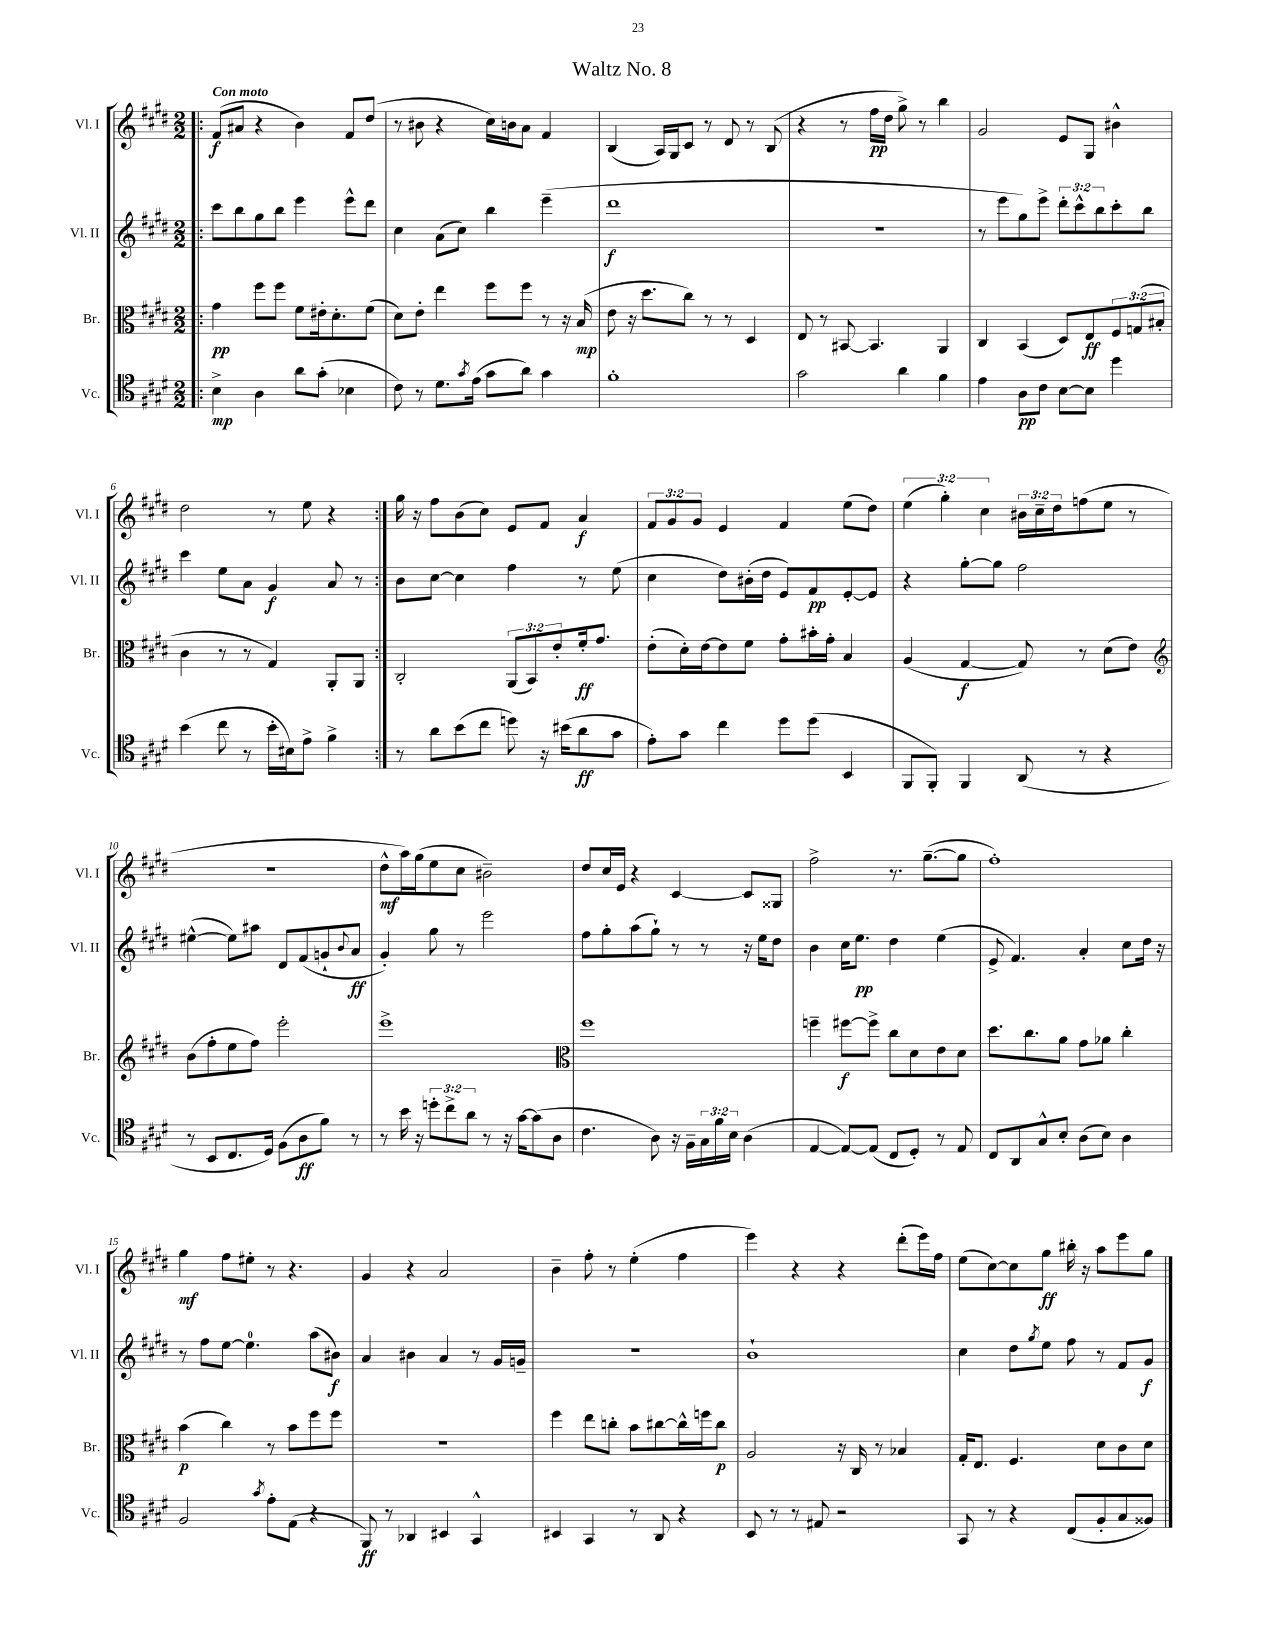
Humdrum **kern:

**kern	**dynam	**kern	**dynam	**kern	**dynam	**kern	**dynam
*part4	*part4	*part3	*part3	*part2	*part2	*part1	*part1
*staff4	*staff4	*staff3	*staff3	*staff2	*staff2	*staff1	*staff1
*I"Vc.	*	*I"Br.	*	*I"Vl. II	*	*I"Vl. I	*
*I'Vc.	*	*I'Br.	*	*I'Vl. II	*	*I'Vl. I	*
*clefC4	*	*clefC3	*	*clefG2	*	*clefG2	*
*k[f#c#g#d#]	*	*k[f#c#g#d#]	*	*k[f#c#g#d#]	*	*k[f#c#g#d#]	*
*M2/2	*	*M2/2	*	*M2/2	*	*M2/2	*
=1!|:	=1!|:	=1!|:	=1!|:	=1!|:	=1!|:	=1!|:	=1!|:
!	!	!	!	!	!	!LO:TX:a:B:t=Con moto	!
4B^\	mp	4g#\	pp	8ccc#\L	.	(8f#/L	f
.	.	.	.	8bb\	.	8a#X/J	.
4A\	.	8ff#\L	.	8gg#\	.	4r	.
.	.	8ff#\J	.	8bb\J	.	.	.
8a\L	.	8f#\L	.	4eee\	.	4b\)	.
(8g#'\J	.	16e#X'\k	.	.	.	.	.
.	.	8.d#'\	.	.	.	.	.
4B-X\	.	.	.	8eee^^\L	.	8f#/L	.
.	.	(8f#\J	.	8ddd#\J	.	(8dd#/J	.
=2	=2	=2	=2	=2	=2	=2	=2
8c#\)	.	8d#\L)	.	4cc#\	.	8r	.
8r	.	8e'\J	.	.	.	8b#X\	.
8.d#\L	.	4ee\	.	(8a\L	.	4r	.
.	.	.	.	8cc#\J)	.	.	.
8qg#/	.	.	.	.	.	.	.
(16e\Jk	.	.	.	.	.	.	.
8g#\L	.	8ff#\L	.	4bb\	.	16cc#\LL)	.
.	.	.	.	.	.	16bn\J	.
8a\J)	.	8ff#\J	.	.	.	8a\J	.
4g#\	.	8r	.	(4eee~\	.	4f#/	.
.	.	16r	.	.	.	.	.
.	.	(16B/	mp	.	.	.	.
=3	=3	=3	=3	=3	=3	=3	=3
1f#'	.	8e\	.	1ddd#	f	(4B/	.
.	.	16r	.	.	.	.	.
.	.	8.dd#\L	.	.	.	.	.
.	.	.	.	.	.	16A/LL)	.
.	.	.	.	.	.	16G#/J	.
.	.	8cc#\J)	.	.	.	8c#/J	.
.	.	8r	.	.	.	8r	.
.	.	8r	.	.	.	8d#/	.
.	.	4D#/	.	.	.	8r	.
.	.	.	.	.	.	(8B/	.
=4	=4	=4	=4	=4	=4	=4	=4
2g#\	.	8E/	.	1r	.	4r	.
.	.	8r	.	.	.	.	.
.	.	[8BB#X/	.	.	.	8r	.
.	.	4.BB#/]	.	.	.	16ff#\LL	pp
.	.	.	.	.	.	16dd#\JJ	.
4a\	.	.	.	.	.	8gg#^\)	.
.	.	.	.	.	.	8r	.
4f#\	.	4AA/	.	.	.	4bb\	.
=5	=5	=5	=5	=5	=5	=5	=5
4e\	.	4C#/	.	8r	.	2g#/	.
.	.	.	.	8eee\L	.	.	.
8A\L	pp	(4BB/	.	8gg#\)	.	.	.
8c#\J	.	.	.	8eee^\J	.	.	.
[8B\L	.	8D#/L)	.	12ddd#'\L	.	8e/L	.
.	.	.	.	12ccc#^^\	.	.	.
8B\J]	.	8E/	ff	.	.	8G#/J	.
.	.	.	.	12bb\	.	.	.
4dd#\	.	12F#/	.	8ccc#'\	.	4b#X^^\	.
.	.	(12Gn/	.	.	.	.	.
.	.	.	.	8bb\J	.	.	.
.	.	12B#X'/J	.	.	.	.	.
!!LO:LB:g=z
=6	=6	=6	=6	=6	=6	=6	=6
(4b\	.	4c#\	.	4ccc#\	.	2dd#\	.
8cc#\	.	8r	.	8ee\L	.	.	.
8r	.	8r	.	8a\J	.	.	.
16b'\LL	.	4G#/)	.	4g#/	f	8r	.
16B#X\J)	.	.	.	.	.	.	.
8e^\J	.	.	.	.	.	8ee\	.
4f#^\	.	8AA'/L	.	8a/	.	4r	.
.	.	8AA/J	.	8r	.	.	.
=7:|!	=7:|!	=7:|!	=7:|!	=7:|!	=7:|!	=7:|!	=7:|!
8r	.	2C#'/	.	8b\L	.	16gg#\	.
.	.	.	.	.	.	16r	.
8a\L	.	.	.	[8cc#\J	.	8ff#\L	.
(8b\	.	.	.	4cc#\]	.	(8b\	.
8cc#\J	.	.	.	.	.	8cc#\J)	.
8ddn\)	.	(12AA/L	.	4ff#\	.	8e/L	.
.	.	12BB/)	.	.	.	.	.
16r	.	.	.	.	.	8f#/J	.
.	.	12e'/	.	.	.	.	.
(16b#X\KL	.	.	.	.	.	.	.
8a\	ff	16f#'/k	ff	8r	.	4a/	f
.	.	8.g#/J	.	.	.	.	.
8g#\J	.	.	.	(8ee\	.	.	.
=8	=8	=8	=8	=8	=8	=8	=8
8e'\L)	.	(8e'\L	.	4cc#\	.	12f#/L	.
.	.	.	.	.	.	12g#/	.
8g#\J	.	16d#'\L)	.	.	.	.	.
.	.	.	.	.	.	12g#/J	.
.	.	[16e\J	.	.	.	.	.
4cc#\	.	8e\]	.	8dd#\L)	.	4e/	.
.	.	8f#\J	.	(16b#X'\L	.	.	.
.	.	.	.	16dd#\JJ	.	.	.
8dd#\L	.	8g#'\L	.	8e/L)	.	4f#/	.
(8dd#\J	.	16b#X'\L	.	8f#/	pp	.	.
.	.	16g#'\JJ	.	.	.	.	.
4BB/	.	4B/	.	[8e'/	.	(8ee\L	.
.	.	.	.	8e/J]	.	8dd#\J)	.
=9	=9	=9	=9	=9	=9	=9	=9
8FF#/L	.	(4A/	.	4r	.	(6ee\	.
8FF#'/J)	.	.	.	.	.	.	.
.	.	.	.	.	.	6gg#'\)	.
4FF#/	.	[4G#/	f	[8gg#'\L	.	.	.
.	.	.	.	.	.	6cc#\	.
.	.	.	.	8gg#\J]	.	.	.
(8AA/	.	8G#/])	.	2ff#\	.	24b#X\LL	.
.	.	.	.	.	.	24cc#~\	.
.	.	.	.	.	.	24dd#\J	.
8r	.	8r	.	.	.	(8ffn\	.
4r	.	(8d#\L	.	.	.	8ee\J	.
.	.	8e\J)	.	.	.	8r	.
!!LO:LB:g=z
=10	=10	=10	=10	=10	=10	=10	=10
*	*	*clefG2	*	*	*	*	*
8r	.	(8b\L	.	([4ee#X^^\	.	1r	.
8BB/L	.	8ff#'\	.	.	.	.	.
8.C#/	.	8ee\	.	8ee#\L])	.	.	.
.	.	8ff#\J)	.	8aa#X\J	.	.	.
16D#/Jk)	.	.	.	.	.	.	.
(8F#\L	.	2eee'\	.	8d#/L	.	.	.
8A\	ff	.	.	(8f#/	.	.	.
8f#\J)	.	.	.	8gn`/	.	.	.
.	.	.	.	8qqb/	.	.	.
8r	.	.	.	8a/J	ff	.	.
=11	=11	=11	=11	=11	=11	=11	=11
8r	.	1eee^	.	4g#'/)	.	8dd#^^\L	mf
16b\	.	.	.	.	.	16aa\L)	.
16r	.	.	.	.	.	(16gg#\J	.
12ddn'\L	.	.	.	8gg#\	.	8ee\	.
12cc#^\	.	.	.	.	.	.	.
.	.	.	.	8r	.	8cc#\J	.
12a\J	.	.	.	.	.	.	.
8r	.	.	.	2eee\	.	2b#X~\)	.
16r	.	.	.	.	.	.	.
[16g#\KL	.	.	.	.	.	.	.
(8g#\]	.	.	.	.	.	.	.
8A\J	.	.	.	.	.	.	.
=12	=12	=12	=12	=12	=12	=12	=12
*	*	*clefC3	*	*	*	*	*
4.c#\	.	1ff#	.	8ff#\L	.	8dd#/L	.
.	.	.	.	8gg#'\	.	16cc#/L	.
.	.	.	.	.	.	16e/JJ	.
.	.	.	.	(8aa\	.	4r	.
8A\)	.	.	.	8gg#`\J)	.	.	.
16r	.	.	.	8r	.	[4c#/	.
16F#~\LL	.	.	.	.	.	.	.
24G#\	.	.	.	8r	.	.	.
24f#\	.	.	.	.	.	.	.
24B\JJ	.	.	.	.	.	.	.
(4A\	.	.	.	16r	.	8c#/L]	.
.	.	.	.	16ee\KL	.	.	.
.	.	.	.	8dd#\J	.	8G##X/J	.
=13	=13	=13	=13	=13	=13	=13	=13
[4E/	.	4ffn~\	.	4b\	.	2ff#^\	.
8E/L_)	.	[8ff#X\L	f	16cc#\KL	.	.	.
.	.	.	.	8.ee\J	pp	.	.
(8E/J]	.	8ff#^\J]	.	.	.	.	.
8C#/L	.	8cc#\L	.	4dd#\	.	8.r	.
8D#'/J)	.	8d#\	.	.	.	.	.
.	.	.	.	.	.	([8.gg#~\L	.
8r	.	8e\	.	(4ee\	.	.	.
8E/	.	8d#\J	.	.	.	8gg#\J]	.
=14	=14	=14	=14	=14	=14	=14	=14
8C#/L	.	8.dd#\L	.	8e^/	.	1ff#')	.
8AA/	.	.	.	4.f#/)	.	.	.
.	.	8.cc#\	.	.	.	.	.
8G#^^/	.	.	.	.	.	.	.
8B'/J	.	8a\J	.	.	.	.	.
(8A\L	.	8g#\L	.	4a'/	.	.	.
8B\J)	.	8a-X\J	.	.	.	.	.
4A\	.	4cc#'\	.	8cc#\L	.	.	.
.	.	.	.	16dd#\Jk	.	.	.
.	.	.	.	16r	.	.	.
!!LO:LB:g=z
=15	=15	=15	=15	=15	=15	=15	=15
2F#/	.	(4b\	p	8r	.	4gg#\	mf
.	.	.	.	8ff#\L	.	.	.
.	.	4cc#\)	.	[8ee\J	.	8ff#\L	.
.	.	.	.	4.ee\]	.	8ee#X'\J	.
8qg#/	.	.	.	.	.	.	.
8e'\L	.	8r	.	.	.	8r	.
(8E\J	.	8b\L	.	.	.	4.r	.
4r	.	8ff#\	.	(8aa\L	.	.	.
.	.	8ff#\J	.	8b#X\J)	f	.	.
=16	=16	=16	=16	=16	=16	=16	=16
8FF#/)	ff	1r	.	4a/	.	4g#/	.
8r	.	.	.	.	.	.	.
4AA-X/	.	.	.	4b#X\	.	4r	.
4BB#X/	.	.	.	4a/	.	2a/	.
4GG#^^/	.	.	.	8r	.	.	.
.	.	.	.	16g#/LL	.	.	.
.	.	.	.	16gn~/JJ	.	.	.
=17	=17	=17	=17	=17	=17	=17	=17
4BB#X/	.	4ff#\	.	1r	.	4b~\	.
4GG#/	.	8ee\L	.	.	.	8ff#'\	.
.	.	8ccn'\J	.	.	.	8r	.
8r	.	8b\L	.	.	.	(4ee'\	.
8AA/	.	[8cc#X\	.	.	.	.	.
4r	.	16cc#^^\L]	.	.	.	4ff#\	.
.	.	16ffn\J	.	.	.	.	.
.	.	8cc#\J	p	.	.	.	.
=18	=18	=18	=18	=18	=18	=18	=18
8BB/	.	2A/	.	1b`	.	4eee\)	.
8r	.	.	.	.	.	.	.
8r	.	.	.	.	.	4r	.
8E#X/	.	.	.	.	.	.	.
2r	.	16r	.	.	.	4r	.
.	.	16C#/	.	.	.	.	.
.	.	8r	.	.	.	.	.
.	.	4B-X/	.	.	.	(8ddd#'\L	.
.	.	.	.	.	.	16eee\L)	.
.	.	.	.	.	.	16ff#\JJ	.
=19	=19	=19	=19	=19	=19	=19	=19
8GG#/	.	16G#'/KL	.	4cc#\	.	(8ee\L	.
.	.	8.E/J	.	.	.	.	.
8r	.	.	.	.	.	[8cc#\)	.
4r	.	4.F#/	.	8dd#\L	.	8cc#\]	.
.	.	.	.	8qgg#/	.	.	.
.	.	.	.	8ee\J	.	8gg#\J	ff
(8C#/L	.	.	.	8ff#\	.	16bb#X'\	.
.	.	.	.	.	.	16r	.
8F#'/	.	8d#\L	.	8r	.	8aa\L	.
8G#/	.	8c#\	.	8f#/L	.	8eee\	.
8F##X/J)	.	8d#\J	.	8g#/J	f	8gg#\J	.
==	==	==	==	==	==	==	==
*-	*-	*-	*-	*-	*-	*-	*-
